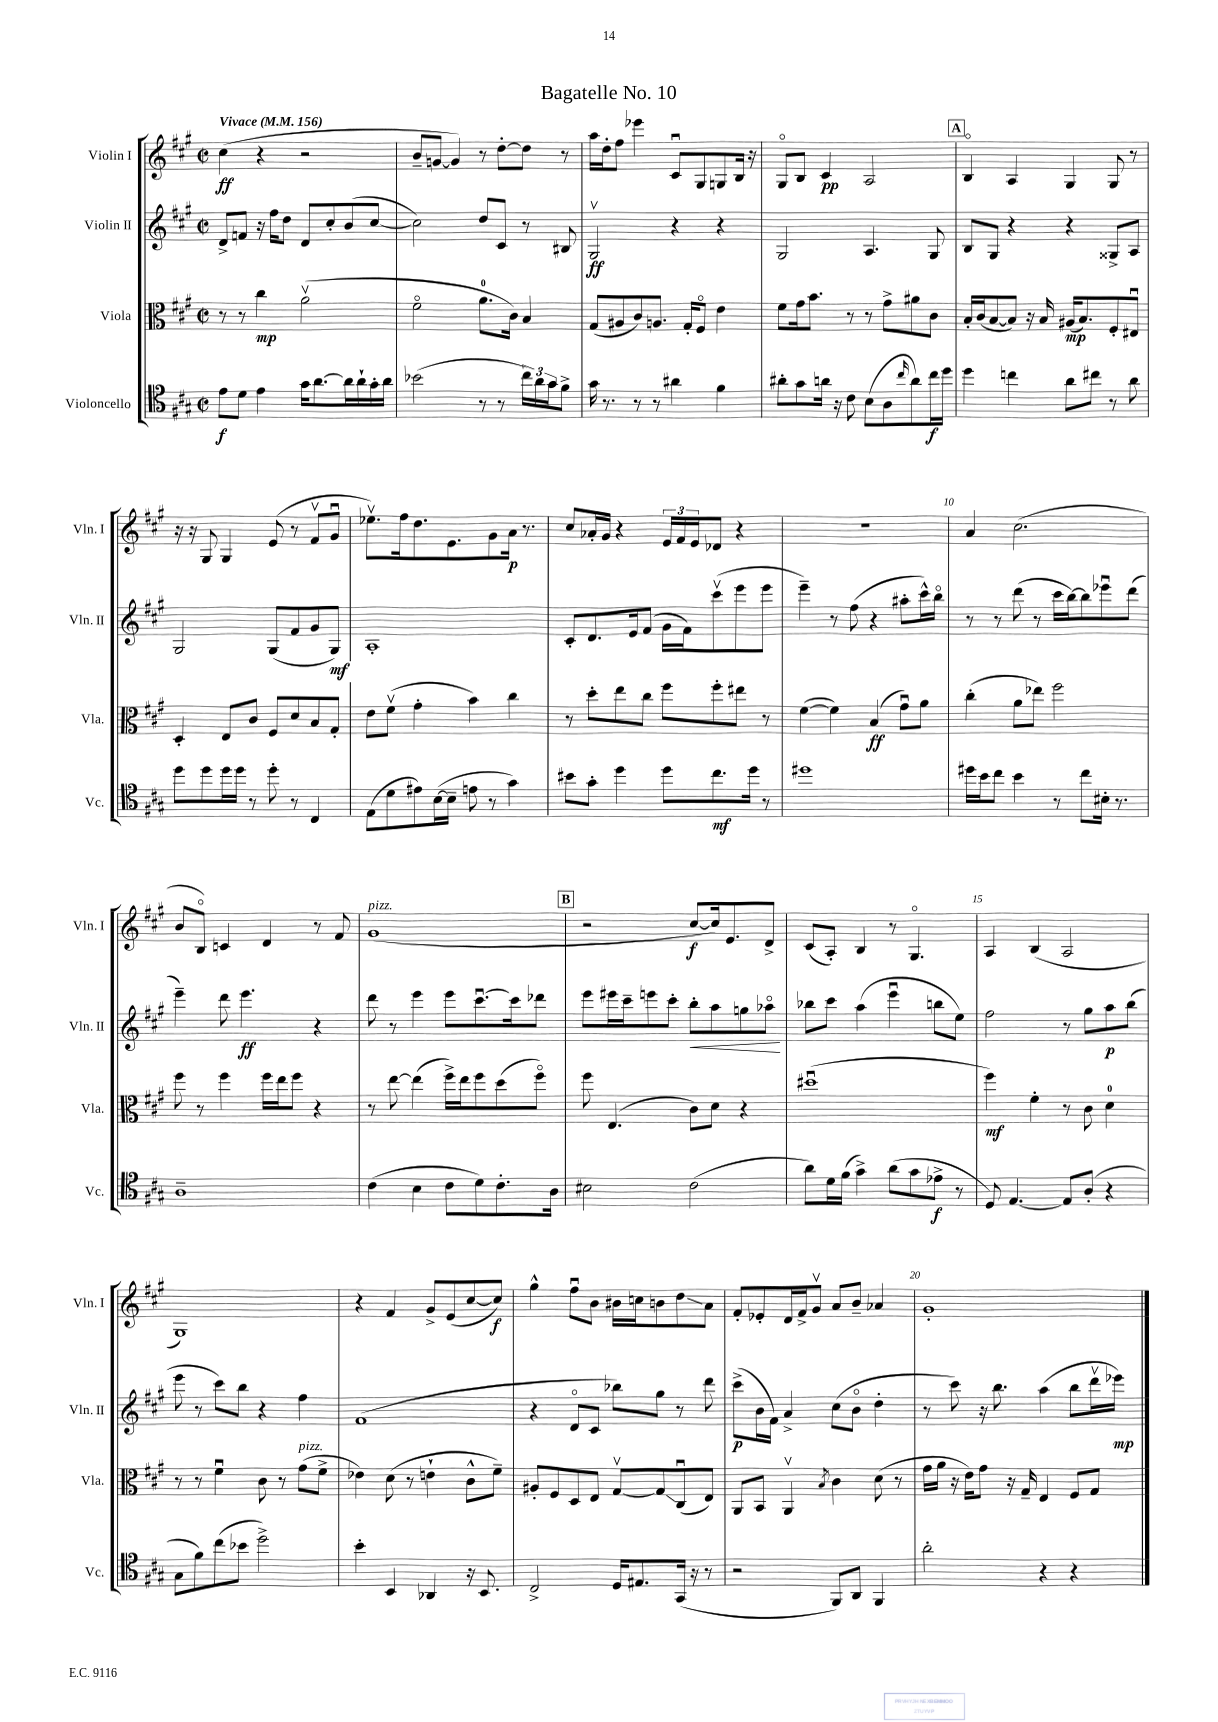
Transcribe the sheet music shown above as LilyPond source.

\header { title = "Bagatelle No. 10" }
<<
\new StaffGroup <<
\new Staff = "s0" \with { instrumentName = "Violin I" shortInstrumentName = "Vln. I" } {
    \clef treble \key a \major \defaultTimeSignature \time 2/2 \tempo "Vivace" 4 = 156
    cis''4\ff( r4 r2 |
    b'8-- g'8~ g'4) r8 d''8~-. d''8 r8 |
    a''16 d''16-. fis''8 ees'''4 cis'8\downbow gis8 g8 b16 r16 |
    gis8\flageolet b8 cis'4\pp a2 |
    \mark \markup { \box "A" } b4\flageolet a4 gis4 gis8 r8 |
    r16 r16 gis8 gis4 e'8( r8 fis'8\upbow gis'8\downbow |
    ees''8.\upbow) fis''16 d''8. e'8. gis'8 a'16\p r8. |
    cis''8 aes'16-. gis'16 r4 \tuplet 3/2 { e'16 fis'16 e'16 } des'8 r4 |
    R1 |
    a'4 cis''2.( |
    b'8 b8\flageolet) c'4 d'4 r8 fis'8 |
    gis'1^\markup { \italic "pizz." }( |
    \mark \markup { \box "B" } r2 cis''8~\f cis''16) e'8. d'8-> |
    cis'8( a8-.) b4 r8 gis4.\flageolet |
    a4 b4( a2 |
    gis1) |
    r4 fis'4 gis'8-> e'8( cis''8~ cis''8\f) |
    gis''4-^ fis''8\downbow b'8 bis'16 c''16 b'8 d''8\glissando a'8 |
    fis'8-. ees'8-. d'16 fis'16-> gis'8\upbow a'8 b'8-- aes'4 |
    gis'1-. \bar "|." |
}
\new Staff = "s1" \with { instrumentName = "Violin II" shortInstrumentName = "Vln. II" } {
    \clef treble \key a \major \defaultTimeSignature \time 2/2
    d'8-> f'8 r16 fis''16 d''8 d'8 cis''8-. b'8( cis''8~ |
    cis''2) d''8 cis'8 r8 bis8 |
    gis2\upbow\ff r4 r4 |
    gis2 a4. gis8 |
    \mark \markup { \box "A" } b8 gis8 r4 r4 gisis8-> a8 |
    gis2 gis8( fis'8 gis'8 gis8\mf) |
    a1-. |
    cis'8-. d'8. e'16 fis'8( gis'16 fis'16) cis'''8\upbow( e'''8 e'''8 |
    e'''4--) r8 fis''8( r4 ais''8-. cis'''16-^) b''16\flageolet |
    r8 r8 d'''8( r8 cis'''16 b''16~) b''8 ees'''8\downbow d'''8( |
    e'''4--) d'''8 e'''4.\ff r4 |
    d'''8 r8 e'''4 e'''8 cis'''8.~\downbow cis'''16 des'''8 |
    \mark \markup { \box "B" } e'''8 eis'''16 cis'''16-- e'''8 cis'''8-. b''8-.\< a''8 g''8 aes''8\flageolet\! |
    bes''8 cis'''8 a''4( e'''4\downbow b''8 e''8) |
    fis''2 r8 gis''8 a''8\p b''8( |
    e'''8 r8 cis'''8) b''8 r4 fis''4 |
    fis'1( |
    r4 d'8\flageolet cis'8 bes''8) gis''8 r8 d'''8 |
    cis'''8->\p( b'16 fis'16) a'4-> cis''8( b'8\flageolet d''4-. |
    r8 cis'''8) r16 b''8. a''4( b''8 d'''16\upbow ees'''16\mp) \bar "|." |
}
\new Staff = "s2" \with { instrumentName = "Viola" shortInstrumentName = "Vla." } {
    \clef alto \key a \major \defaultTimeSignature \time 2/2
    r8 r8 cis''4\mp a'2\upbow( |
    fis'2\flageolet a'8.-0 cis'16) b4 |
    gis8( ais8 cis'8) a8. gis16-. fis8\flageolet e'4 |
    fis'8 gis'16 b'8. r8 r8 gis'8-> ais'8 cis'8 |
    \mark \markup { \box "A" } b16-. cis'16( b8~ b8) r16 b16 ais16\mp( b8.) fis8-. eis8\downbow |
    d4-. e8 cis'8 fis8 d'8 b8 gis8-. |
    e'8 fis'8\upbow( gis'4-. b'4) cis''4 |
    r8 d''8-. e''8 cis''8 fis''8 fis''8-. eis''8 r8 |
    fis'4~( fis'4) b4\ff( gis'8\downbow) a'8 |
    cis''4-.( a'8 ees''8) fis''2 |
    fis''8 r8 fis''4 fis''16 e''16 fis''8 r4 |
    r8 e''8~ e''4( fis''16->) e''16 fis''8 d''8( fis''8\flageolet) |
    \mark \markup { \box "B" } fis''8 e4.( cis'8) d'8 r4 |
    dis''1\downbow( |
    fis''4\mf) fis'4-. r8 cis'8 d'4-0 |
    r8 r8 fis'4\downbow cis'8 r8 gis'8^\markup { \italic "pizz." }( fis'8-> |
    ees'4) d'8( r8 e'4-! cis'8-^ fis'8--) |
    ais8-. fis8 d8 e8 gis8~\upbow gis8\glissando cis8\downbow( e8) |
    a,8 b,8 a,4\upbow \acciaccatura { b8 } cis'4 d'8( r8 |
    gis'16 a'16 r16 e'16) gis'8 r16 gis16-- e4 fis8 gis8 \bar "|." |
}
\new Staff = "s3" \with { instrumentName = "Violoncello" shortInstrumentName = "Vc." } {
    \clef tenor \key a \major \defaultTimeSignature \time 2/2
    e'8\f d'8 e'4 gis'16 a'8.~ a'16 a'16-! gis'16-. a'16 |
    bes'2( r8 r8 \tuplet 3/2 { cis''16) a'16 gis'16 } fis'8-> |
    gis'16 r8. r8 r8 ais'4 fis'4 |
    ais'8-. gis'8 a'16 r16 cis'8 b8( a8 \grace { cis''16 } a'8) cis''16\f d''16 |
    \mark \markup { \box "A" } d''4 c''4 a'8 cis''8 r8 a'8 |
    d''8 d''8 d''16 d''16 r8 d''8-. r8 cis4 |
    e8( d'8 eis'8) b16~( b16-- e'8 r8 gis'4) |
    bis'8 gis'8-. d''4 d''8 cis''8.\mf d''16 r8 |
    dis''1 |
    dis''16 b'16 cis''8 b'4 r8 cis''8 bis16-. r8. |
    a1-- |
    cis'4( b4 cis'8 d'8) cis'8.-. a16 |
    \mark \markup { \box "B" } bis2 cis'2( |
    a'8) d'16 fis'16( gis'4->) a'8( gis'8 ees'8->\f r8 |
    d8) e4.~ e8 a8-.( r4 |
    gis8 fis'8) cis''8( bes'8 d''2->) |
    b'4-. b,4 aes,4 r16 b,8. |
    cis2-> d16 eis8. gis,16( r16 r8 |
    r2 fis,8) a,8 fis,4 |
    a'2-. r4 r4 \bar "|." |
}
>>
>>
\layout { \context { \Score \override BarNumber.break-visibility = ##(#f #t #t) barNumberVisibility = #(every-nth-bar-number-visible 5) } }
